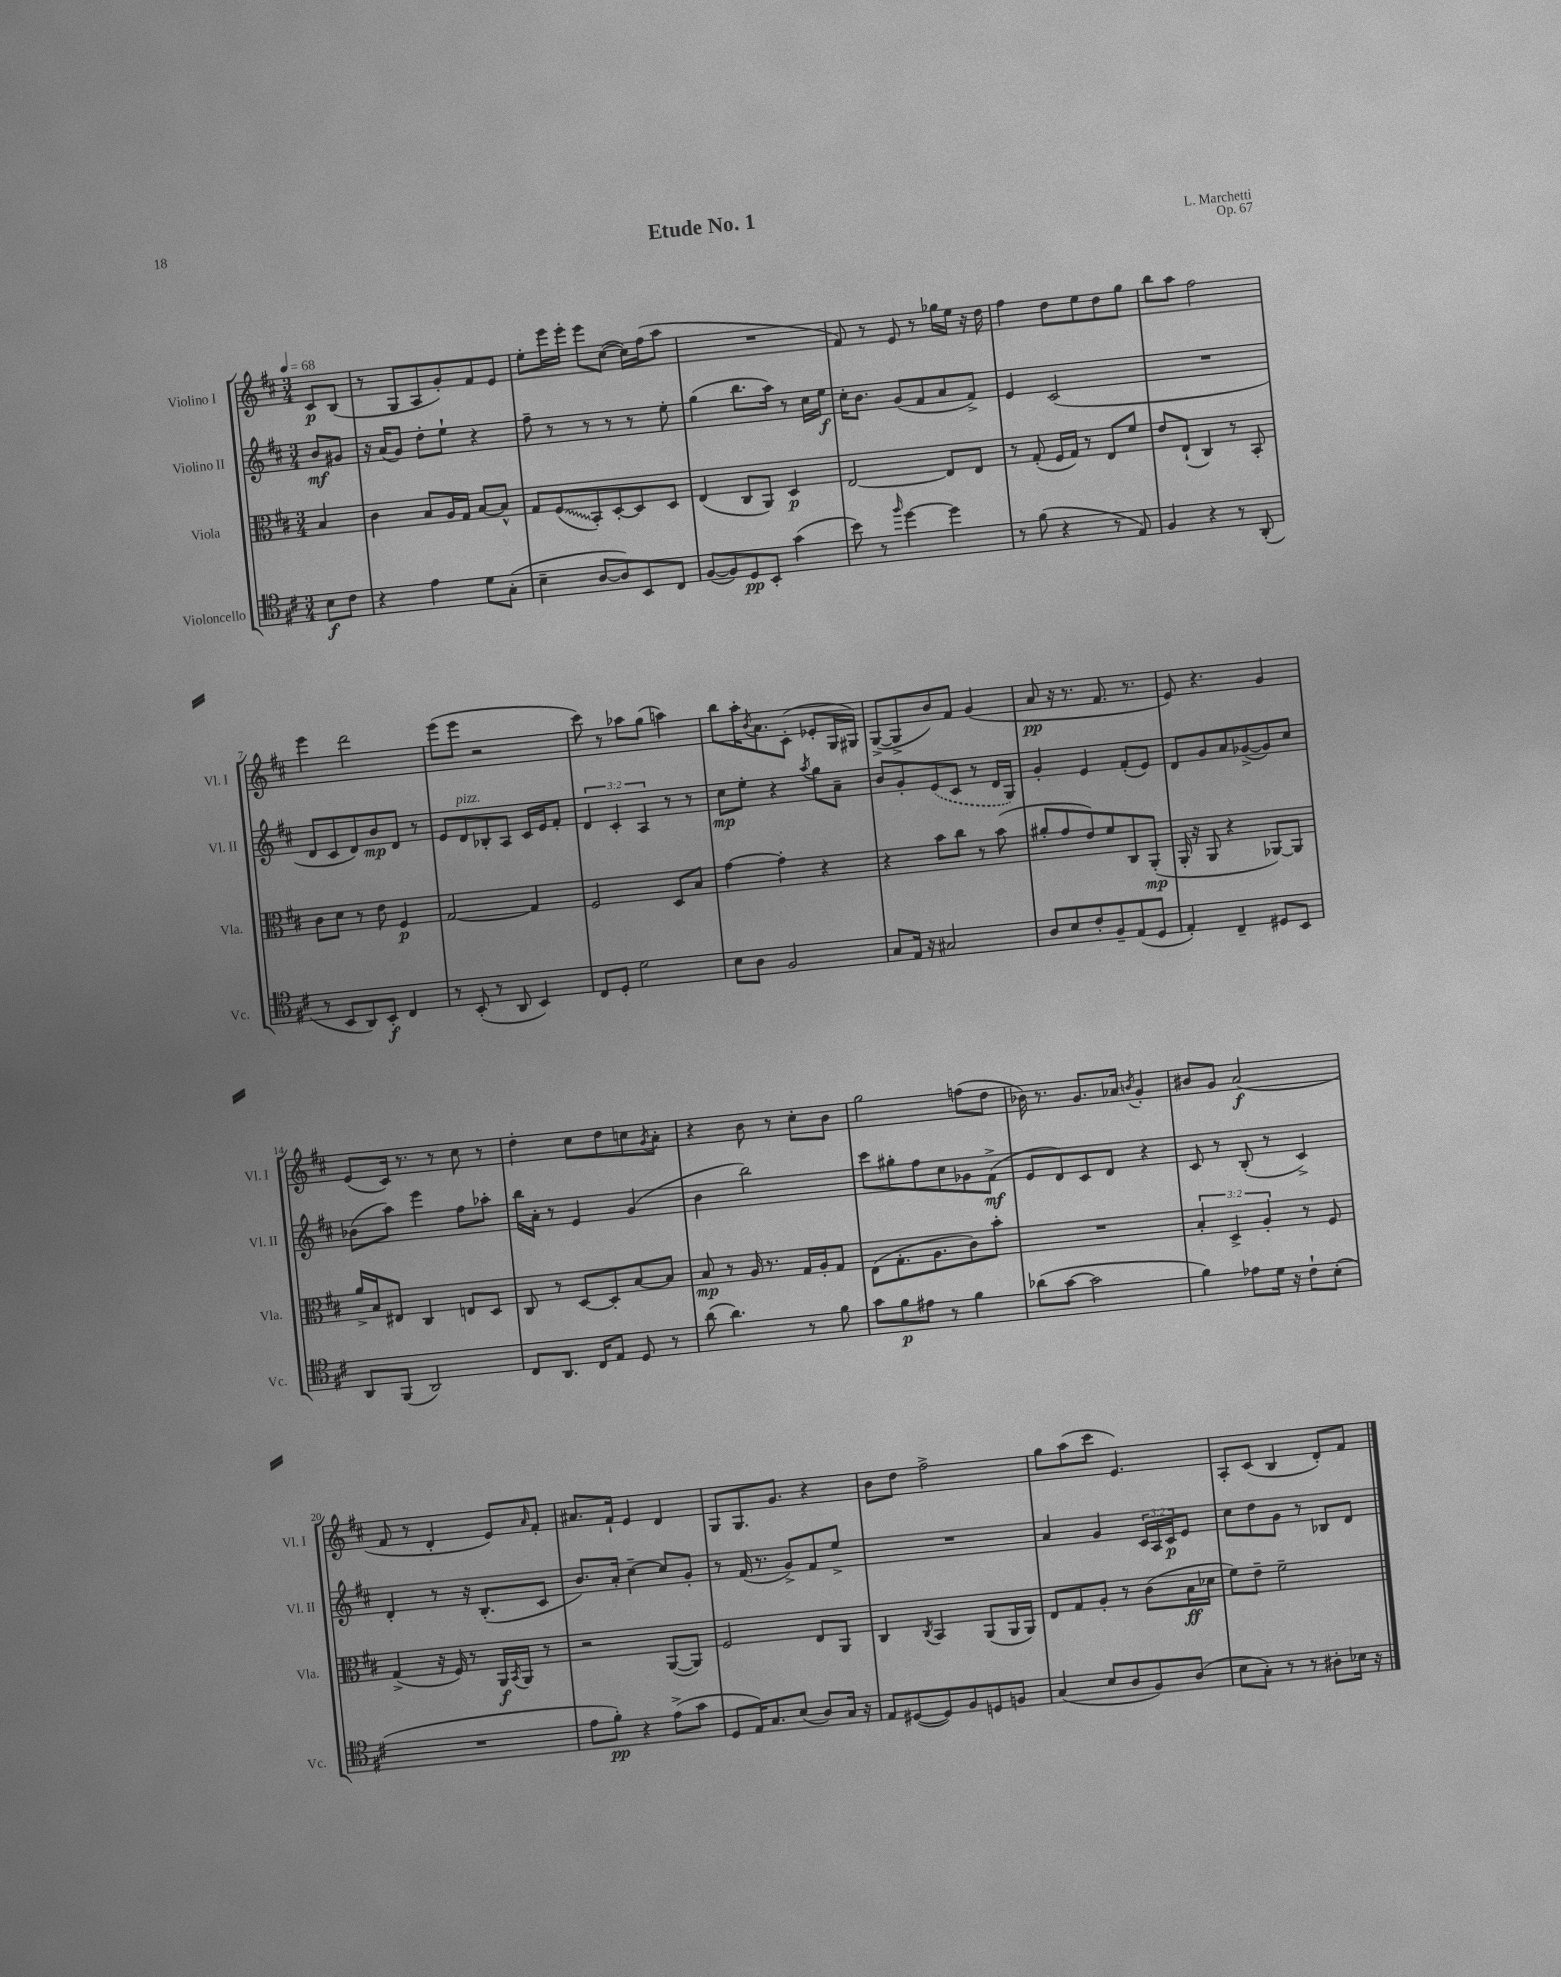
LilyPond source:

\header { title = "Etude No. 1" composer = "L. Marchetti" opus = "Op. 67" }
<<
\new StaffGroup <<
\new Staff = "s0" \with { instrumentName = "Violino I" shortInstrumentName = "Vl. I" } {
    \clef treble \key d \major \numericTimeSignature \time 3/4 \partial 4 \tempo 4 = 68
    cis'8\p b8( |
    r8 g8 a8 g'8-.) fis'8 e'8 |
    e''8-. e'''16 e'''16-. e'''8 cis''8~( cis''16) fis''16( a''8 |
    R2. |
    fis'8) r8 e'8 r8 ges''16 e''16 r16 d''16 |
    fis''4 d''8 e''8 d''8 g''8 |
    b''8 a''8 fis''2 |
    e'''4 d'''2 |
    e'''8( e'''8 r2 |
    cis'''8) r8 aes''8 g''8( a''4) |
    b''8 a''16-. \acciaccatura { b'8 } a'8. cis'8-.( ees'8-. g16 gis16) |
    g8~->( g8-> b'8) fis'8 g'4( |
    a'8\pp r16 r8. fis'8. r8. |
    e'8) r4. g'4 |
    e'8( cis'16) r8. r8 cis''8 r8 |
    d''4-. cis''8 d''8 c''8 \acciaccatura { g'8 } a'8-. |
    r4 b'8 r8 cis''8-. b'8 |
    g''2 f''8( d''8 |
    bes'16) r8. g'8. aes'16 \acciaccatura { b'8 } g'4-. |
    bis'8 g'8 a'2\f( |
    fis'8 r8 d'4-. e'8) \grace { a'16 } fis'8-. |
    ais'8. fis'16-! e'4 d'4 |
    g8 g8. g'8. r4 |
    b'8 d''8 fis''2-> |
    g''8 a''8( cis'''8 e'4.) |
    a8-. cis'8( b4 d'8-.) fis'8 \bar "|." |
}
\new Staff = "s1" \with { instrumentName = "Violino II" shortInstrumentName = "Vl. II" } {
    \clef treble \key d \major \numericTimeSignature \time 3/4 \override Staff.TupletNumber.text = #tuplet-number::calc-fraction-text \partial 4
    b'8\mf gis'8 |
    r16 a'16( g'8) d''8-. e''8-! r4 |
    fis''8-- r8 r8 r8 r8 e''8-. |
    g''4( b''8. a''16) r8 cis''16 e''16\f |
    cis''16-. b'8. g'8( fis'8 a'8 fis'8->) |
    e'4 cis'2( |
    R2. |
    d'8 cis'8 d'8) b'8\mp d'8 r8 |
    e'8 d'8^\markup { \italic "pizz." } bes8-. a8 cis'16 e'16 fis'8-. |
    \tuplet 3/2 { d'4 cis'4-. a4 } r8 r8 |
    cis''8\mp e''8-. r4 \acciaccatura { a''8 } g''8 a'8-- |
    b'8 g'8-. \once \slurDashed e'8( cis'8 r8 d'16 g16) |
    g'4-. e'4 fis'8-.( e'8) |
    d'8 g'8 a'8 ges'8~->( ges'8) cis''8 |
    bes'8( a''8) e'''4 fis''8 aes''8-. |
    b''16 a'16-. r8 e'4 g'4( |
    b'4 b''2) |
    cis'''8 gis''8-. fis''8 cis''8 ges'8 fis'8->\mf( |
    e'8 d'8) cis'8 d'8 r4 |
    cis'8 r8 b8-.( r8 cis'4->) |
    d'4-. r8 r16 b8.-.( cis'8 |
    b'8.) a'16-. cis''4~-- cis''8 g'8-. |
    r8 fis'16( r8. g'8->) fis'8 e''8-> |
    R2. |
    a'4 g'4 \tuplet 3/2 { cis'16 a16 cis'16\p } e'8 |
    cis''8 d''8 g'8 r8 bes8 d'8 \bar "|." |
}
\new Staff = "s2" \with { instrumentName = "Viola" shortInstrumentName = "Vla." } {
    \clef alto \key d \major \numericTimeSignature \time 3/4 \override Staff.TupletNumber.text = #tuplet-number::calc-fraction-text \partial 4
    b4 |
    cis'4 b8 a16 g16 b8~ b8-^ |
    g8 \once \override Glissando.style = #'zigzag fis8\glissando( b,8-.) d8~-. d8 d8 |
    e4( cis8 a,8) d4\p |
    e2~ e8 e8 |
    r8 g8-.( fis16 g16) r8 e8 fis'8 |
    e'8 e8-!( cis4) r8 b,8-. |
    cis'8 d'8 r8 e'8 fis4\p |
    g2~ g4 |
    fis2 d8 b8 |
    g'4~ g'4-. r4 |
    r4 b'8 cis''8 r8 b'8( |
    ais'8-. g'8 e'8) fis'8 cis8 a,8-.\mp( |
    a,16-. r16 a,8 r4 aes,8~) aes,8 |
    a'16-> b16 eis8 cis4 e8 d8 |
    cis8 r8 d8~ d8-. b8~ b8 |
    b8\mp r8 a16 r8. g16 a16-. g8 |
    e8( g8.-. a8. cis'8) b'8-. |
    R2. |
    \tuplet 3/2 { b4-. d4-> a4-. } r8 fis8 |
    g4->( r16 fis16) r8 a,16\f \acciaccatura { b,8 } a,16 r8 |
    r2 a,8~( a,8) |
    fis2 e8 a,8 |
    cis4 \acciaccatura { cis8 } b,4 a,8( a,16 a,16) |
    e8 g8 a8-. r8 cis'8( b16\ff des'16 |
    fis'8) e'8-- fis'2-- \bar "|." |
}
\new Staff = "s3" \with { instrumentName = "Violoncello" shortInstrumentName = "Vc." } {
    \clef tenor \key d \major \numericTimeSignature \time 3/4 \partial 4
    b8\f cis'8 |
    r4 e'4 d'8 g8-.( |
    b4-- a8~ a8) b,8 cis8 |
    fis8~( fis8) d8\pp b,8-. g'4( |
    b'8) r8 \grace { fis''16 } d''4~ d''4 |
    r8 fis'8( r4 r8 e8) |
    fis4 r4 r8 a,8-.( |
    r8 b,8 a,8) b,8-.\f cis4 |
    r8 b,8-.( r8 a,8 b,4) |
    cis8 d8-. d'2 |
    b8 a8 fis2 |
    g8 e16 r16 gis2 |
    a8 b8 cis'8-. fis8-- e8( d8 |
    e4-.) cis4-- dis8 b,8 |
    a,8 fis,8( a,2) |
    cis8 a,8. cis16 e8 d8 r8 |
    a'8( a'4.) r8 fis'8 |
    g'8 fis'8\p eis'8 r8 fis'4 |
    aes'8( g'8~ g'2 |
    fis'4) ees'8 d'16 r16 cis'8-! b8-.( |
    R2. |
    e'8 fis'8-.\pp) r4 e'8->( g'8 |
    d8 e16) g8. b8( a8) g16 r16 |
    e8 dis8~( dis8) fis8 d8 f8 |
    g4( b8 a8 fis8) a8( |
    b8 g8-.) r8 r8 ais8-. bes16 r16 \bar "|." |
}
>>
>>
